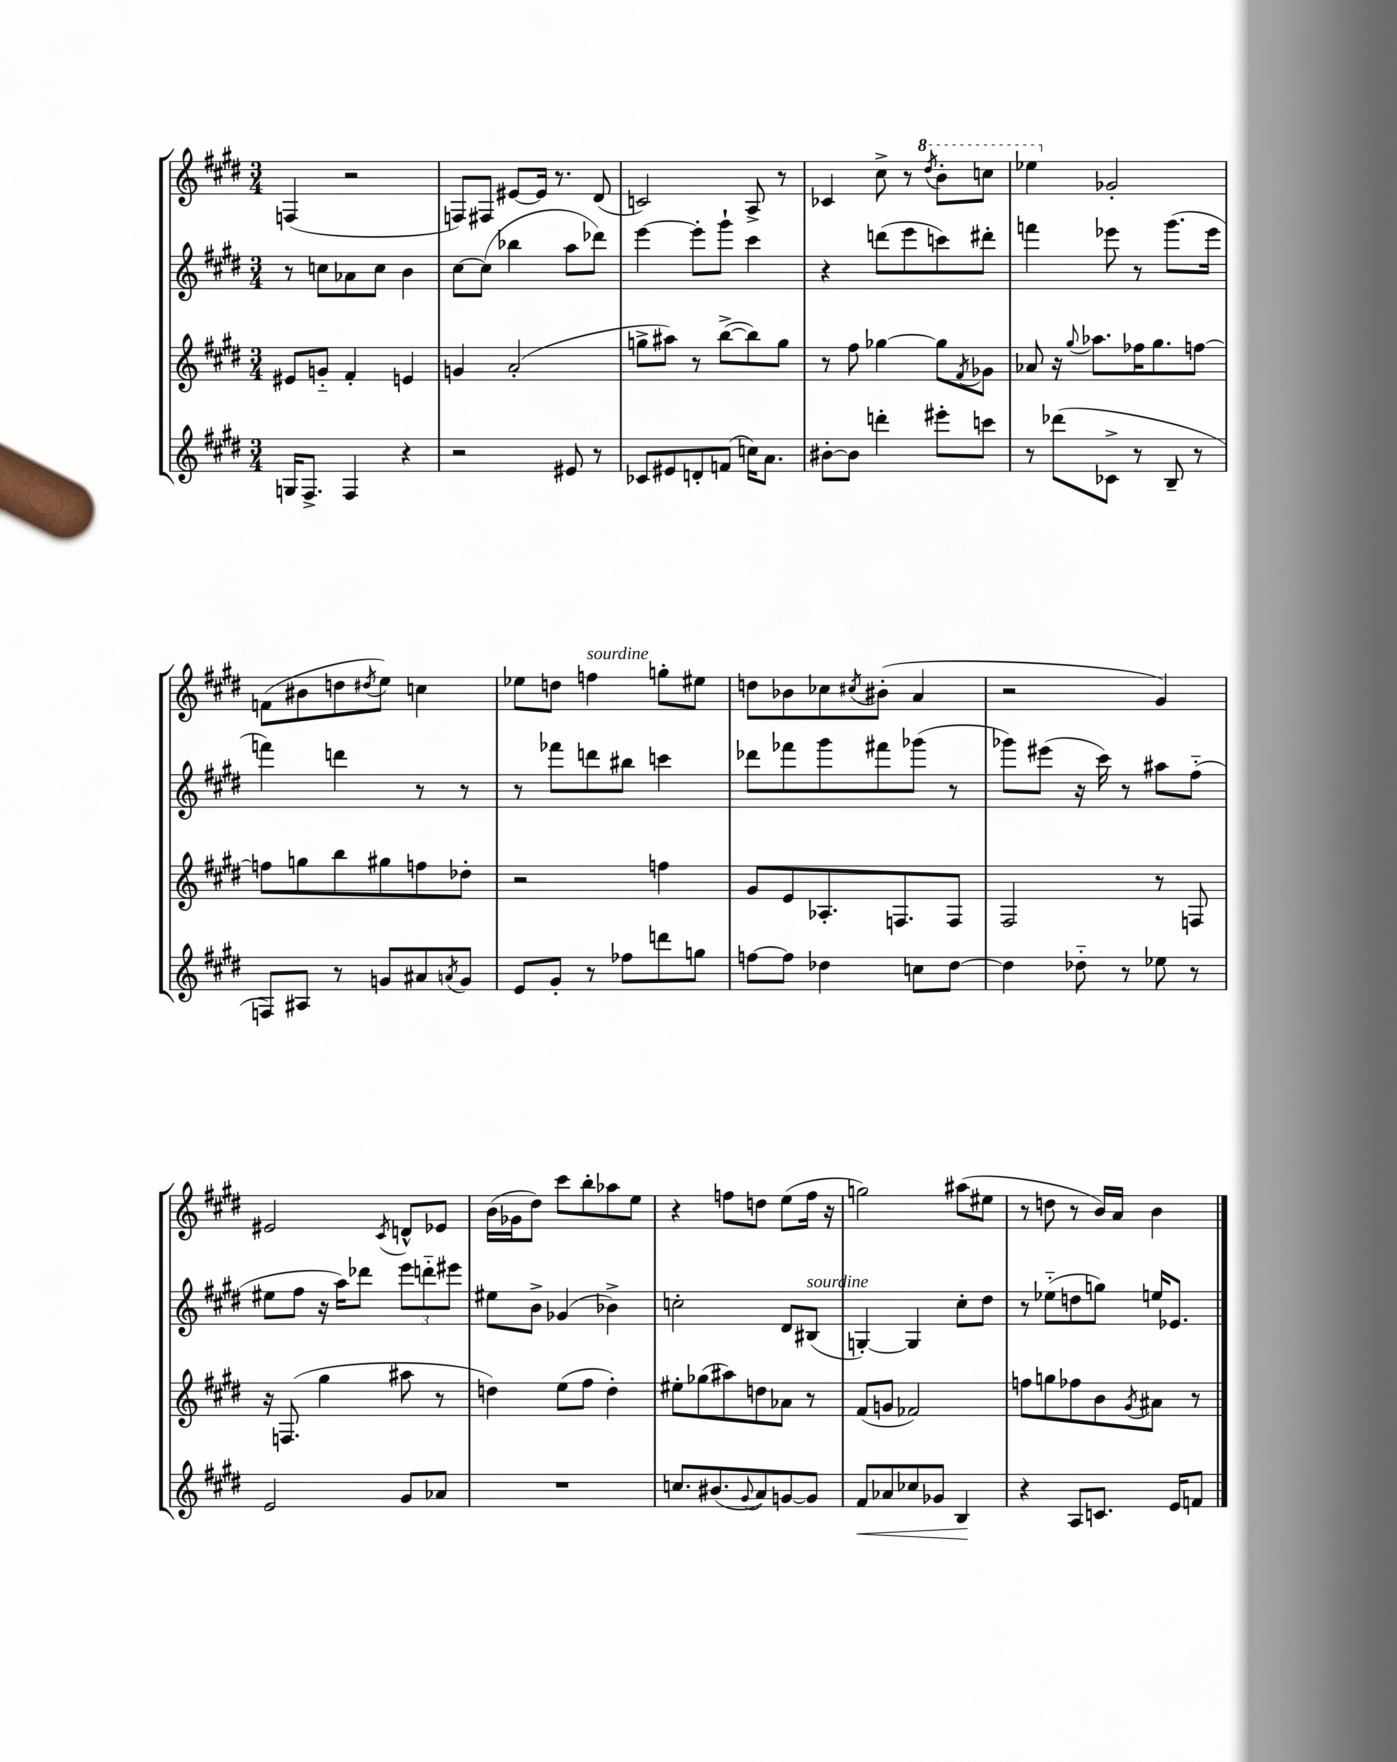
<<
\new StaffGroup <<
\new Staff = "s0" {
    \clef treble \key e \major \numericTimeSignature \time 3/4
    f4( r2 |
    f8) fis8 eis'8~ eis'16 r8. dis'8( |
    c'2) a8-> r8 |
    ces'4 cis''8-> r8 \ottava #1 \acciaccatura { dis'''8 } b''8-. c'''8 |
    ees'''4 \ottava #0 ges'2-. |
    f'8( bis'8 d''8 \acciaccatura { dis''8 } e''8) c''4 |
    ees''8 d''8 f''4^\markup { \italic "sourdine" } g''8-. eis''8 |
    d''8 bes'8 ces''8 \acciaccatura { cis''8 } bis'8-.( a'4 |
    r2 gis'4) |
    eis'2 \acciaccatura { cis'8 } d'8-^ ees'8 |
    b'16( ges'16 dis''8) cis'''8 b''8-. aes''8 e''8 |
    r4 f''8 d''8 e''8( f''16 r16 |
    g''2) ais''8( eis''8 |
    r8 d''8 r8 b'16) a'16 b'4 \bar "|." |
}
\new Staff = "s1" {
    \clef treble \key e \major \numericTimeSignature \time 3/4
    r8 c''8 aes'8 c''8 b'4 |
    cis''8~ cis''8( bes''4 a''8 des'''8) |
    e'''4~ e'''8-. gis'''8-! cis'''4 |
    r4 d'''8( e'''8 c'''8) dis'''8-. |
    f'''4 ees'''8 r8 gis'''8.( ees'''16 |
    f'''4) d'''4 r8 r8 |
    r8 fes'''8 d'''8 bis''8 c'''4 |
    des'''8 fes'''8 gis'''8 fis'''8 ges'''8( r8 |
    ges'''8) eis'''8( r16 cis'''16) r8 ais''8 fis''8-_( |
    eis''8 fis''8 r16 a''16) des'''8 \tuplet 3/2 { e'''8 d'''8-_ eis'''8 } |
    eis''8 b'8-> ges'4( bes'4->) |
    c''2-. dis'8 bis8^\markup { \italic "sourdine" }( |
    g4~-.) g4 cis''8-. dis''8 |
    r8 ees''8-_( d''8 g''8) e''16 ees'8. \bar "|." |
}
\new Staff = "s2" {
    \clef treble \key e \major \numericTimeSignature \time 3/4
    eis'8 g'8-_ fis'4-. e'4 |
    g'4 a'2-.( |
    g''8-> ais''8) r8 b''8~->( b''8) g''8 |
    r8 fis''8 ges''4~ ges''8 \acciaccatura { fis'8 } ges'8 |
    aes'8 r16 \appoggiatura { gis''8 } aes''8. fes''16 gis''8. f''8~ |
    f''8 g''8 b''8 gis''8 f''8 des''8-. |
    r2 f''4 |
    gis'8 e'8 aes8.-. f8. f8 |
    fis2 r8 f8 |
    r16 f8.( gis''4 ais''8 r8 |
    d''4) e''8( fis''8 d''4-.) |
    eis''8-. ges''8( ais''8) d''8 aes'8 r8 |
    fis'8( g'8 fes'2) |
    f''8 g''8 fes''8 b'8 \acciaccatura { gis'8 } ais'8 r8 \bar "|." |
}
\new Staff = "s3" {
    \clef treble \key e \major \numericTimeSignature \time 3/4
    g16 fis8.-> fis4 r4 |
    r2 eis'8 r8 |
    ces'8 eis'8 d'8-. f'8( c''16) a'8. |
    bis'8~-. bis'8 d'''4-. eis'''8-. c'''8 |
    r8 des'''8( ces'8-> r8 b8-- r8 |
    f8) ais8 r8 g'8 ais'8 \acciaccatura { a'8 } g'8 |
    e'8 gis'8-. r8 fes''8 d'''8 g''8 |
    f''8~ f''8 des''4 c''8 des''8~ |
    des''4 des''8-_ r8 ees''8 r8 |
    e'2 gis'8 aes'8 |
    R2. |
    c''8. bis'8.( \appoggiatura { gis'8 } a'8) g'8~ g'8 |
    fis'8\< aes'8 ces''8 ges'8 b4\! |
    r4 a8 c'8. e'16 f'8 \bar "|." |
}
>>
>>
\layout { \context { \Score \remove "Bar_number_engraver" } }
